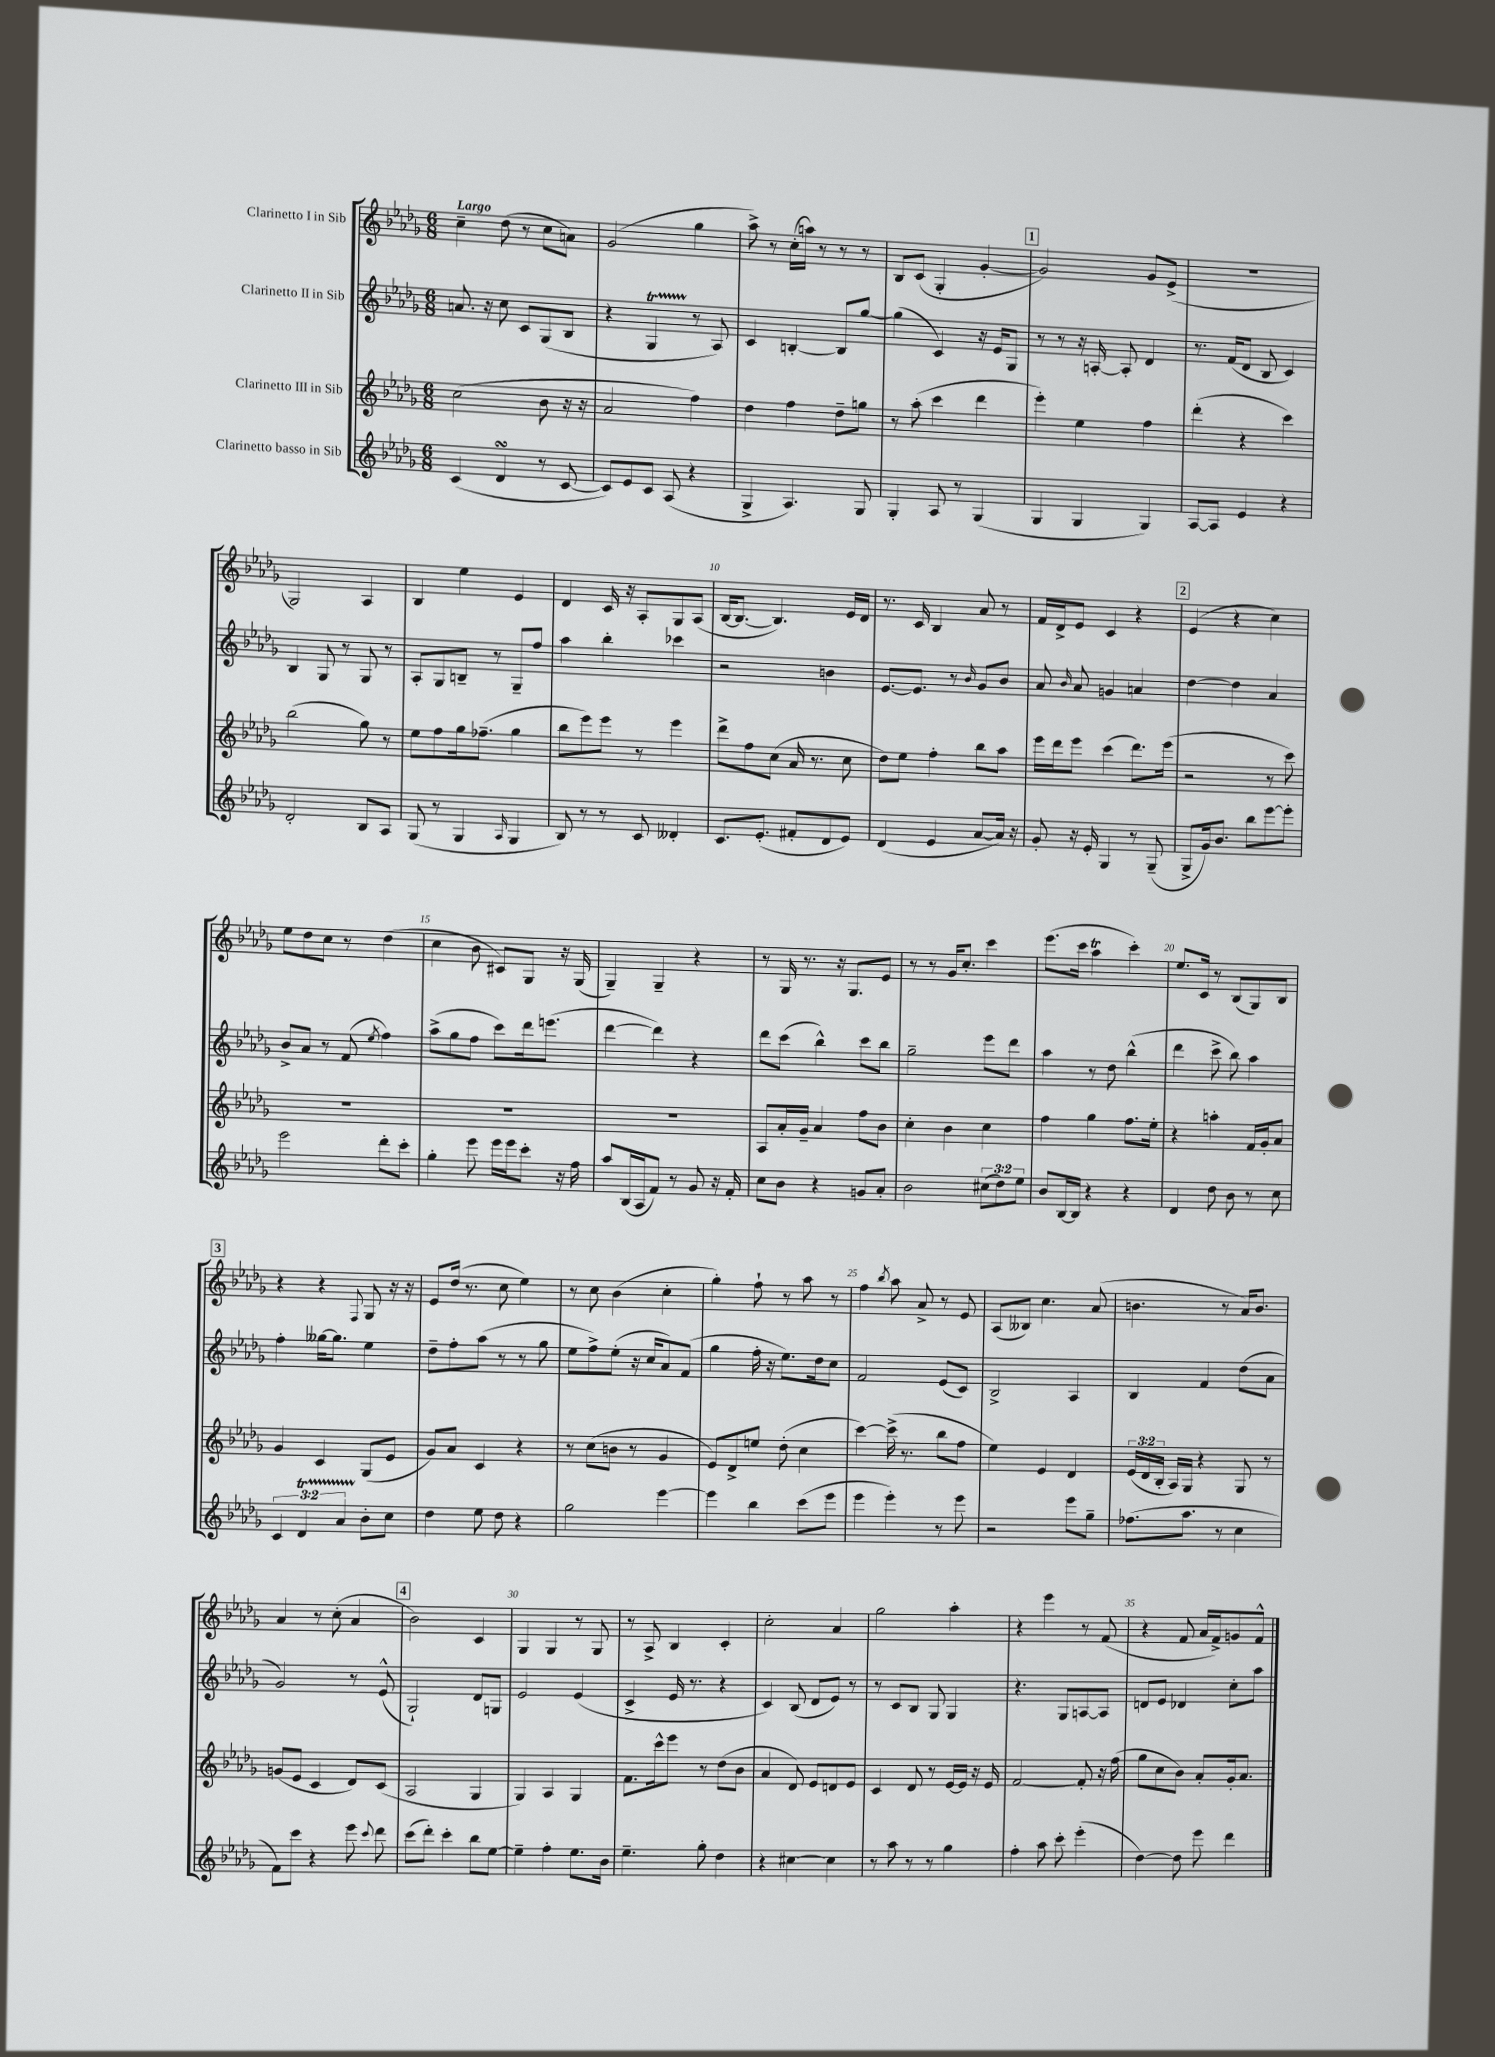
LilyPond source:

<<
\new StaffGroup <<
\new Staff = "s0" \with { instrumentName = "Clarinetto I in Sib" } {
    \clef treble \key des \major \numericTimeSignature \time 6/8 \tempo "Largo"
    \autoBeamOff c''4-- des''8( r8 c''8[ a'8]) |
    ges'2( ges''4 |
    aes''8->) r8 c''16[-.( a''16]) r8 r8 r8 |
    bes8[ c'8]( ges4-. ges'4~-. |
    \mark \markup { \box "1" } ges'2) ges'8[ ees'8]->( |
    R2. |
    ges2) aes4 |
    bes4 ees''4 ees'4 |
    des'4 c'16 r16 aes8[-. ges8 aes8]( |
    bes16[~ bes8.]~ bes4.) ees'16[ des'16] |
    r8. c'16 bes4 aes'8 r8 |
    f'16[ des'16-> ees'8] c'4 r4 |
    \mark \markup { \box "2" } ees'4( r4 c''4) |
    ees''8[ des''8 c''8] r8 des''4( |
    c''4 bes'8 cis'8[) ges8] r16 ges16( |
    ges4--) ges4-- r4 |
    r8 ges16 r8. r16 ges8.[ ees'8] |
    r8 r8 ges'16[ c''8.]-. c'''4 |
    ees'''8.[( c'''16] aes''4\trill c'''4-.) |
    ees''8.[ c'16] r8 bes8[( ges8) bes8] |
    \mark \markup { \box "3" } r4 r4 \appoggiatura { f8 } ges8 r16 r16 |
    ees'8[ des''16]( r8. c''8 ees''4) |
    r8 c''8 bes'4( c''4-. |
    ges''4-.) f''8-! r8 aes''8 r8 |
    f''4 \acciaccatura { bes''8 } aes''8 aes'8-> r8 ees'8 |
    aes8[( beses8]) c''4. aes'8( |
    b'4. r8 aes'16[) b'8.] |
    aes'4 r8 c''8-.( aes'4 |
    \mark \markup { \box "4" } bes'2) c'4 |
    ges4 ges4 r8 ges8 |
    r8 aes8-> bes4 c'4-. |
    c''2-. aes'4 |
    ges''2 aes''4-. |
    r4 ees'''4 r8 f'8( |
    r4 f'8 aes'16[ f'16->) g'8 f'8]-^ \bar "|." |
}
\new Staff = "s1" \with { instrumentName = "Clarinetto II in Sib" } {
    \clef treble \key des \major \numericTimeSignature \time 6/8
    \autoBeamOff a'8. r16 c''8 c'8[ ges8( bes8] |
    r4 ges4\startTrillSpan r8\stopTrillSpan aes8) |
    c'4 b4~-. b8[ ges''8]~ |
    ges''4( c'4) r16 ees'16[ ges8] |
    \mark \markup { \box "1" } r8 r8 r16 a16~-. a8-. des'4 |
    r8. f'16[( des'8] bes8 c'4) |
    bes4 ges8 r8 ges8 r8 |
    aes8[-. ges8 b8]-- r8 ges8[-- f''8] |
    aes''4 bes''4-. ces'''4 |
    r2 b'4 |
    ees'8.[~ ees'8.] r8 \grace { bes'16 } ges'8[ bes'8] |
    aes'8 \grace { bes'16 } aes'8 g'4 a'4 |
    \mark \markup { \box "2" } des''4~ des''4 aes'4 |
    bes'8[-> aes'8] r8 f'8( \acciaccatura { ees''8 } f''4) |
    aes''8[->( ges''8 f''8] c'''8[) des'''16 e'''8.]( |
    des'''4~ des'''4) r4 |
    des'''8[ c'''8]( bes''4-^) c'''8[ bes''8] |
    ges''2-- ees'''8[ des'''8] |
    aes''4 r8 des''8 bes''4-^( |
    des'''4 c'''8-> bes''8) aes''4 |
    \mark \markup { \box "3" } f''4-. geses''16[~ geses''8.] ees''4 |
    des''8[-- f''8-. aes''8]( r8 r8 ges''8 |
    ees''8[ f''8->) ees''8]-.( r16 c''16[ aes'8) f'8]( |
    ges''4 f''16-. r16 ees''8.[) des''16 c''8] |
    f'2 ees'8[( c'8]) |
    bes2-> aes4 |
    bes4 f'4 des''8[( aes'8] |
    ges'2) r8 ees'8-^( |
    \mark \markup { \box "4" } ges2-!) des'8[ g8] |
    ees'2 ees'4( |
    c'4-> ees'16 r8. r4 |
    c'4) bes8( des'8[ ees'8]) r8 |
    r8 c'8[ bes8] ges8 ges4 |
    r4. ges8[ a8~ a8] |
    d'8[ ees'8] des'4 c''8[-. aes''8] \bar "|." |
}
\new Staff = "s2" \with { instrumentName = "Clarinetto III in Sib" } {
    \clef treble \key des \major \numericTimeSignature \time 6/8 \override Staff.TupletNumber.text = #tuplet-number::calc-fraction-text
    \autoBeamOff c''2( bes'8 r16 r16 |
    aes'2 f''4) |
    des''4 f''4 des''8[-- g''8] |
    r8 aes''8-.( c'''4 des'''4 |
    \mark \markup { \box "1" } ees'''4-.) ees''4 f''4 |
    des'''4-.( r4 c'''4) |
    bes''2( ges''8) r8 |
    ees''8[ f''8 ges''16 fes''8.]--( ges''4 |
    bes''8[ ees'''8) ees'''8] r8 ees'''4 |
    des'''8[-> f''8 c''8]( aes'16 r8. c''8 |
    des''8[) ees''8] f''4-. bes''8[ aes''8] |
    ees'''16[ des'''16 ees'''8] c'''4( des'''8.[) ees'''16]( |
    \mark \markup { \box "2" } r2 r8 c'''8) |
    R2. |
    R2. |
    R2. |
    aes8[ aes'16-. ges'16]-- aes'4 f''8[ bes'8] |
    c''4-. bes'4 c''4 |
    f''4 ges''4 f''8.[ ees''16]-. |
    r4 a''4-. f'16[ ges'16-. aes'8] |
    \mark \markup { \box "3" } ges'4 c'4 ges8[( ees'8] |
    ges'8[) aes'8] c'4 r4 |
    r8 c''8[( b'8] r8 ges'4 |
    ees'8[) des'8-> e''8] des''8-.( c''4 |
    c'''4~) c'''16->( r8. bes''8[ f''8] |
    ees''4) ees'4 des'4 |
    \tuplet 3/2 { ees'16[( des'16 bes16]-. } aes16[) ges16] r4 ges8 r8 |
    g'8[( ees'8] c'4 des'8[) c'8]( |
    \mark \markup { \box "4" } aes2 ges4 |
    ges4) aes4 ges4 |
    f'8.[ c'''16-^ ees'''8] r8 des''8[( bes'8] |
    aes'4 des'8) ees'8[ d'8 ees'8] |
    c'4 des'8 r8 ees'16[~ ees'16] r16 ees'16 |
    f'2~ f'8-. r16 f''16( |
    ges''8[ c''8 bes'8]) aes'8[-. ges'16-. aes'8.] \bar "|." |
}
\new Staff = "s3" \with { instrumentName = "Clarinetto basso in Sib" } {
    \clef treble \key des \major \numericTimeSignature \time 6/8 \override Staff.TupletNumber.text = #tuplet-number::calc-fraction-text
    \autoBeamOff c'4( des'4\turn r8 c'8~ |
    c'8[) ees'8 c'8] aes8( r4 |
    ges4-> aes4.) ges8 |
    ges4-. aes8 r8 ges4( |
    \mark \markup { \box "1" } ges4 ges4 ges4) |
    aes8[~ aes8] ees'4 r4 |
    des'2-. bes8[ aes8] |
    ges8( r8 ges4 \grace { aes16 } ges4 |
    bes8) r8 r8 c'8 deses'4-. |
    c'8.[ ees'8.]-.( fis'8[-. des'8 ees'8]) |
    des'4( ees'4 aes'8[~ aes'16]) r16 |
    ges'8-. r16 ees'16-. ges4 r8 ges8--( |
    \mark \markup { \box "2" } ges8[-> ges'16) bes'8.] bes''8[ ees'''8~ ees'''8]-. |
    ees'''2 des'''8[-. c'''8]-. |
    ges''4-. ees'''8 ees'''16[ ees'''16 c'''8]-. r16 f''16 |
    aes''8[ bes16( aes16 f'8]) r8 ges'8 r16 f'16-. |
    c''8[ bes'8] r4 g'8[ aes'8]-. |
    bes'2 \tuplet 3/2 { cis''8[( des''8) ees''8] } |
    bes'8[ bes16~ bes16] r4 r4 |
    des'4 des''8 bes'8 r8 c''8 |
    \mark \markup { \box "3" } \tuplet 3/2 { c'4 des'4\startTrillSpan aes'4 } bes'8[-.\stopTrillSpan c''8] |
    des''4 ees''8 des''8 r4 |
    ges''2 ees'''4~ |
    ees'''4 bes''4 c'''8[( ees'''8] |
    ees'''4 ees'''4-.) r8 ees'''8 |
    r2 ees'''8[ ges''8]-- |
    fes''8.[( aes''8.] r8 c''4 |
    f'8[) c'''8] r4 ees'''8 \appoggiatura { c'''8 } des'''8 |
    \mark \markup { \box "4" } c'''8[( des'''8]-.) c'''4-. bes''8[ ees''8]~ |
    ees''4-- f''4-. ees''8.[ bes'16] |
    ees''4.-- ges''8-. des''4 |
    r4 cis''4~ cis''4 |
    r8 aes''8 r8 r8 ges''4 |
    f''4-. aes''8 c'''8-. ees'''4-.( |
    des''4~) des''8 ees'''8 des'''4 \bar "|." |
}
>>
>>
\layout { \context { \Score \override BarNumber.break-visibility = ##(#f #t #t) barNumberVisibility = #(every-nth-bar-number-visible 5) } }
